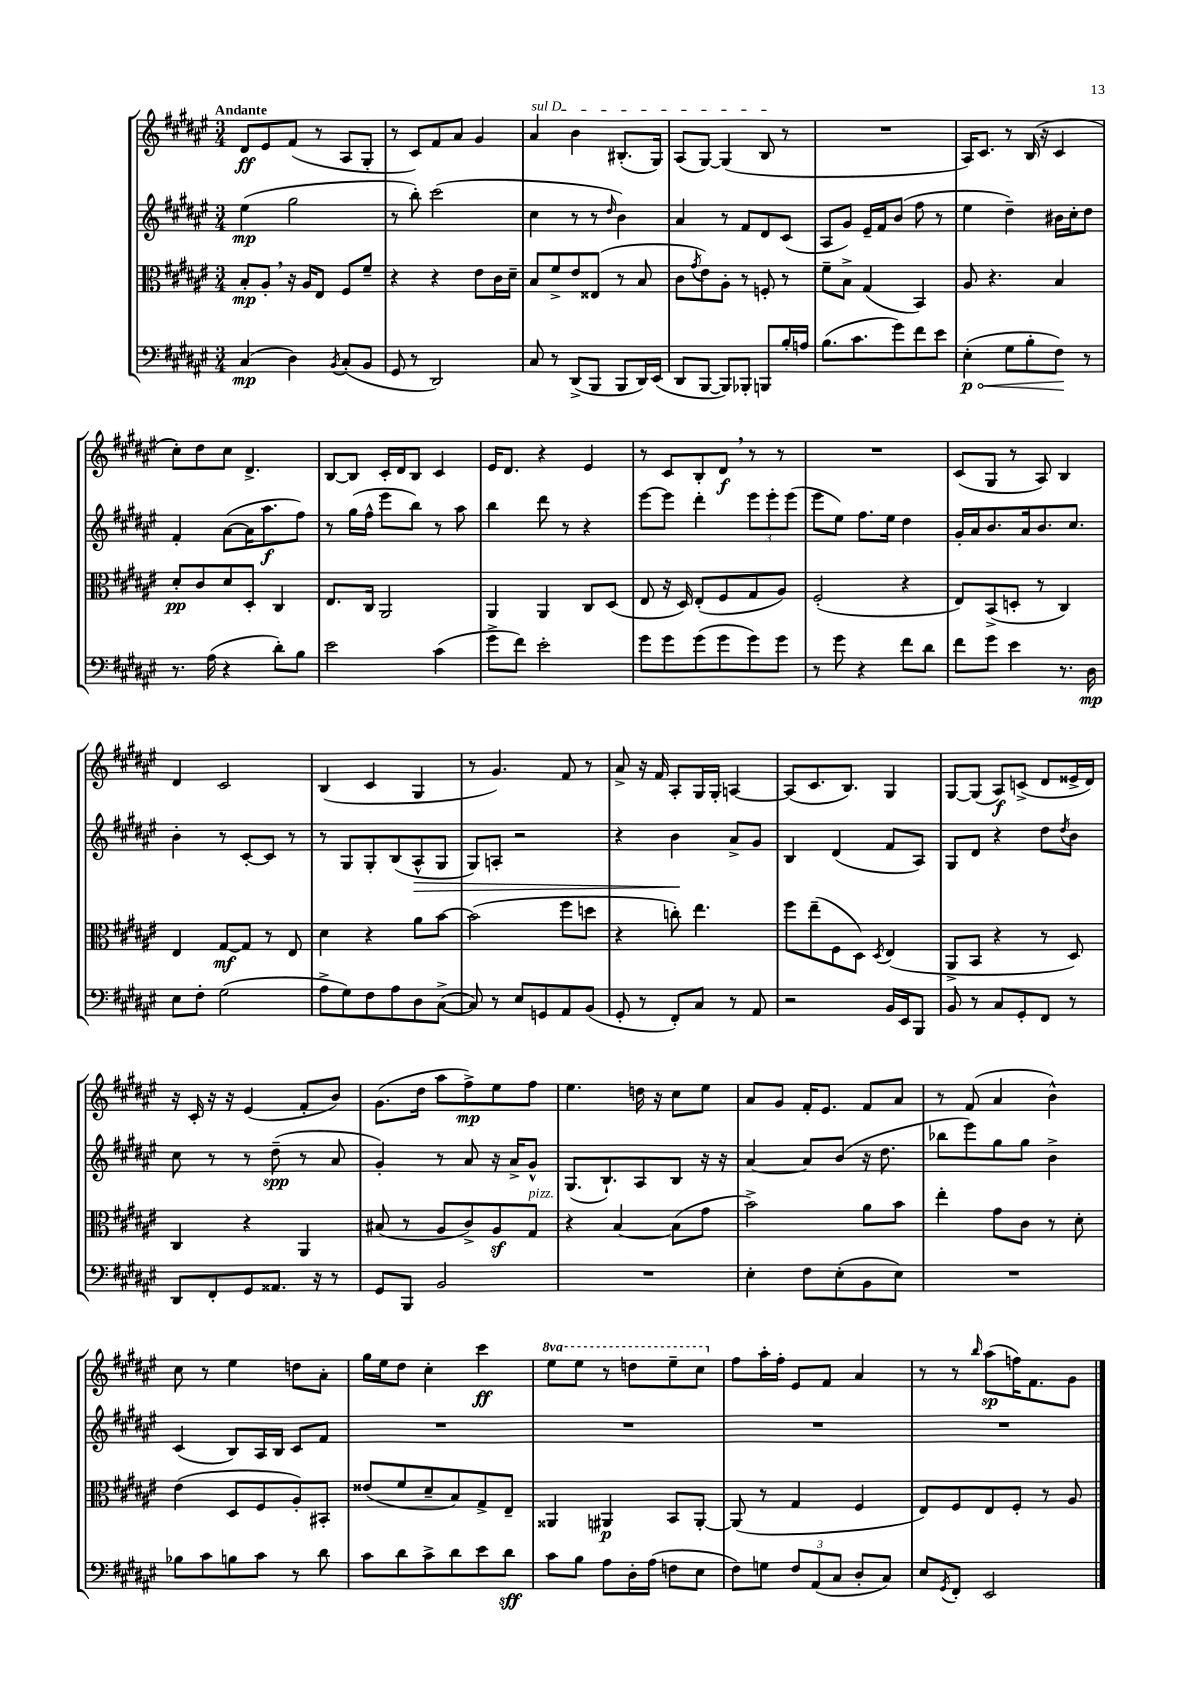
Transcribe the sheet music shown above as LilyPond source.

<<
\new StaffGroup <<
\new Staff = "s0" {
    \clef treble \key fis \major \numericTimeSignature \time 3/4 \set Staff.ottavationMarkups = #ottavation-simple-ordinals \tempo "Andante"
    dis'8\ff eis'8 fis'8( r8 ais8 gis8-. |
    r8 cis'8) fis'8 ais'8 gis'4 |
    \once \override TextSpanner.bound-details.left.text = \markup { \italic "sul D" } ais'4\startTextSpan b'4 bis8.-.( gis16) |
    ais8( gis8~) gis4( b8\stopTextSpan r8 |
    R2. |
    ais16) cis'8. r8 b16( r16 cis'4 |
    cis''8-.) dis''8 cis''8 dis'4.-> |
    b8~ b8 cis'16-. dis'16 b8 cis'4 |
    eis'16 dis'8. r4 eis'4 |
    r8 cis'8 b8-. dis'8\f \breathe r8 r8 |
    R2. |
    cis'8( gis8 r8 ais8) b4 |
    dis'4 cis'2 |
    b4( cis'4 gis4 |
    r8 gis'4.) fis'8 r8 |
    ais'8-> r16 fis'16 ais8-. gis16 gis16-. a4~ |
    a8( cis'8. b8.) gis4 |
    gis8~ gis8( ais8\f) c'8->( dis'8 eisis'16-> dis'16) |
    r16 cis'16-. r16 r16 eis'4( fis'8-. b'8) |
    gis'8.( dis''16 ais''8 fis''8->\mp) eis''8 fis''8 |
    eis''4. d''16 r16 cis''8 eis''8 |
    ais'8 gis'8 fis'16-. eis'8. fis'8 ais'8 |
    r8 fis'8( ais'4 b'4-^) |
    cis''8 r8 eis''4 d''8 ais'8-. |
    gis''16 eis''16 dis''8 cis''4-. cis'''4\ff |
    \ottava #1 eis'''8 eis'''8 r8 d'''8 eis'''8-- cis'''8 \ottava #0 |
    fis''8 ais''16-. fis''16-. eis'8 fis'8 ais'4 |
    r8 r8 \grace { b''16 } ais''8\sp( f''16) fis'8. gis'8 \bar "|." |
}
\new Staff = "s1" {
    \clef treble \key fis \major \numericTimeSignature \time 3/4
    eis''4\mp( gis''2 |
    r8 b''8-.) cis'''2( |
    cis''4 r8 r8 \grace { dis''16 } b'4) |
    ais'4 r8 fis'8 dis'8 cis'8( |
    ais8 gis'8) eis'16-- fis'16 b'8( fis''8 r8 |
    eis''4 dis''4--) bis'16 cis''16-. dis''8 |
    fis'4-. ais'8~( ais'16 ais''8.\f fis''8) |
    r8 gis''16( fis''16-^ eis'''8 b''8) r8 ais''8 |
    b''4 dis'''8 r8 r4 |
    eis'''8~ eis'''8 dis'''4-. \tuplet 3/2 { eis'''8 eis'''8-. eis'''8( } |
    eis'''8 eis''8) fis''8. eis''16 dis''4 |
    gis'16-. ais'16 b'8. ais'16 b'8. cis''8. |
    b'4-. r8 cis'8~-. cis'8 r8 |
    r8 gis8 gis8-. b8( ais8-^\> gis8 |
    gis8) a8-. r2 |
    r4 b'4\! ais'8-> gis'8 |
    b4 dis'4( fis'8 ais8) |
    gis8 dis'8 r4 dis''8 \acciaccatura { dis''8 } b'8 |
    cis''8 r8 r8 dis''8--\spp( r8 ais'8 |
    gis'4-.) r8 ais'8 r16 ais'16-> gis'8-^ |
    gis8.( b8.-!) ais8 b8 r16 r16 |
    ais'4~ ais'8 b'8( r16 dis''8. |
    bes''8 eis'''8) gis''8 gis''8 b'4-> |
    cis'4( b8) ais16 b16 cis'8 fis'8 |
    R2. |
    R2. |
    R2. |
    R2. \bar "|." |
}
\new Staff = "s2" {
    \clef alto \key fis \major \numericTimeSignature \time 3/4
    b8-.\mp ais8-. \breathe r16 ais16 eis8 fis8 fis'8-- |
    r4 r4 eis'8 cis'16 dis'16-- |
    b8 fis'8-> eis'8 eisis8( r8 b8 |
    cis'8 \acciaccatura { gis'8 } eis'8) ais8-. r8 f8-. r8 |
    fis'8-- b8-> gis4( b,4) |
    ais8 r4. b4 |
    dis'8-.\pp cis'8 dis'8 dis8-. cis4 |
    eis8. cis16 ais,2 |
    ais,4 ais,4 cis8 dis8( |
    eis8 r16 dis16) eis8-.( fis8 gis8 ais8) |
    fis2-.( r4 |
    eis8) b,8->( d8-. r8 cis4) |
    eis4 gis8~\mf gis8 r8 eis8 |
    dis'4 r4 ais'8 b'8~ |
    b'2( fis''8 d''8 |
    r4 c''8-.) eis''4. |
    fis''8 eis''8--( fis8 dis8) \acciaccatura { dis8 } eis4( |
    ais,8-> b,8 r4 r8 dis8) |
    cis4 r4 ais,4 |
    bis8( r8 ais8 cis'8->) ais8\sf gis8^\markup { \italic "pizz." } |
    r4 b4~ b8( gis'8 |
    b'2->) ais'8 b'8 |
    eis''4-. gis'8 cis'8 r8 dis'8-. |
    eis'4( dis8 fis8 ais8-.) bis,8-. |
    eisis'8( fis'8 dis'8-- b8) gis8-> eis8-- |
    aisis,4 ais,4\p b,8 ais,8~-. |
    ais,8( r8 gis4 fis4 |
    eis8) fis8 eis8 fis8-. r8 ais8 \bar "|." |
}
\new Staff = "s3" {
    \clef bass \key fis \major \numericTimeSignature \time 3/4
    cis4\mp( dis4) \acciaccatura { b,8 } cis8-.( b,8 |
    gis,8 r8 dis,2) |
    cis8 r8 dis,8->( b,,8 b,,8 dis,16) eis,16( |
    dis,8 b,,8~ b,,8) bes,,8-. b,,8 b16-. a16 |
    b8.( cis'8. gis'8) fis'8 eis'8 |
    \once \override Hairpin.circled-tip = ##t eis4-.\p\<( gis8 b8-. fis8\!) r8 |
    r8. ais16( r4 dis'8-.) b8 |
    eis'2 cis'4( |
    gis'8-> fis'8) eis'2-. |
    gis'8 gis'8 gis'8( gis'8 gis'8) gis'8 |
    r8 gis'8 r4 fis'8 dis'8 |
    fis'8 gis'8 eis'4 r8. dis16\mp |
    eis8 fis8-. gis2( |
    ais8-> gis8) fis8 ais8 dis8 cis8~->( |
    cis8) r8 eis8 g,8 ais,8 b,8( |
    gis,8-. r8 fis,8-.) cis8 r8 ais,8 |
    r2 b,16 eis,16 b,,8 |
    b,8 r8 cis8 gis,8-. fis,8 r8 |
    dis,8 fis,8-. gis,8 aisis,8. r16 r8 |
    gis,8 b,,8 b,2 |
    R2. |
    eis4-. fis8 eis8-.( b,8 eis8) |
    R2. |
    bes8 cis'8 b8 cis'8 r8 dis'8 |
    cis'8 dis'8 cis'8-> dis'8 eis'8 dis'8\sff |
    cis'8 b8 ais8 dis16-. ais16( f8 eis8 |
    fis8) g8 \tuplet 3/2 { fis8 ais,8( cis8 } dis8-. cis8) |
    eis8 \acciaccatura { gis,8 } fis,8-. eis,2 \bar "|." |
}
>>
>>
\layout { \context { \Score \remove "Bar_number_engraver" } }
